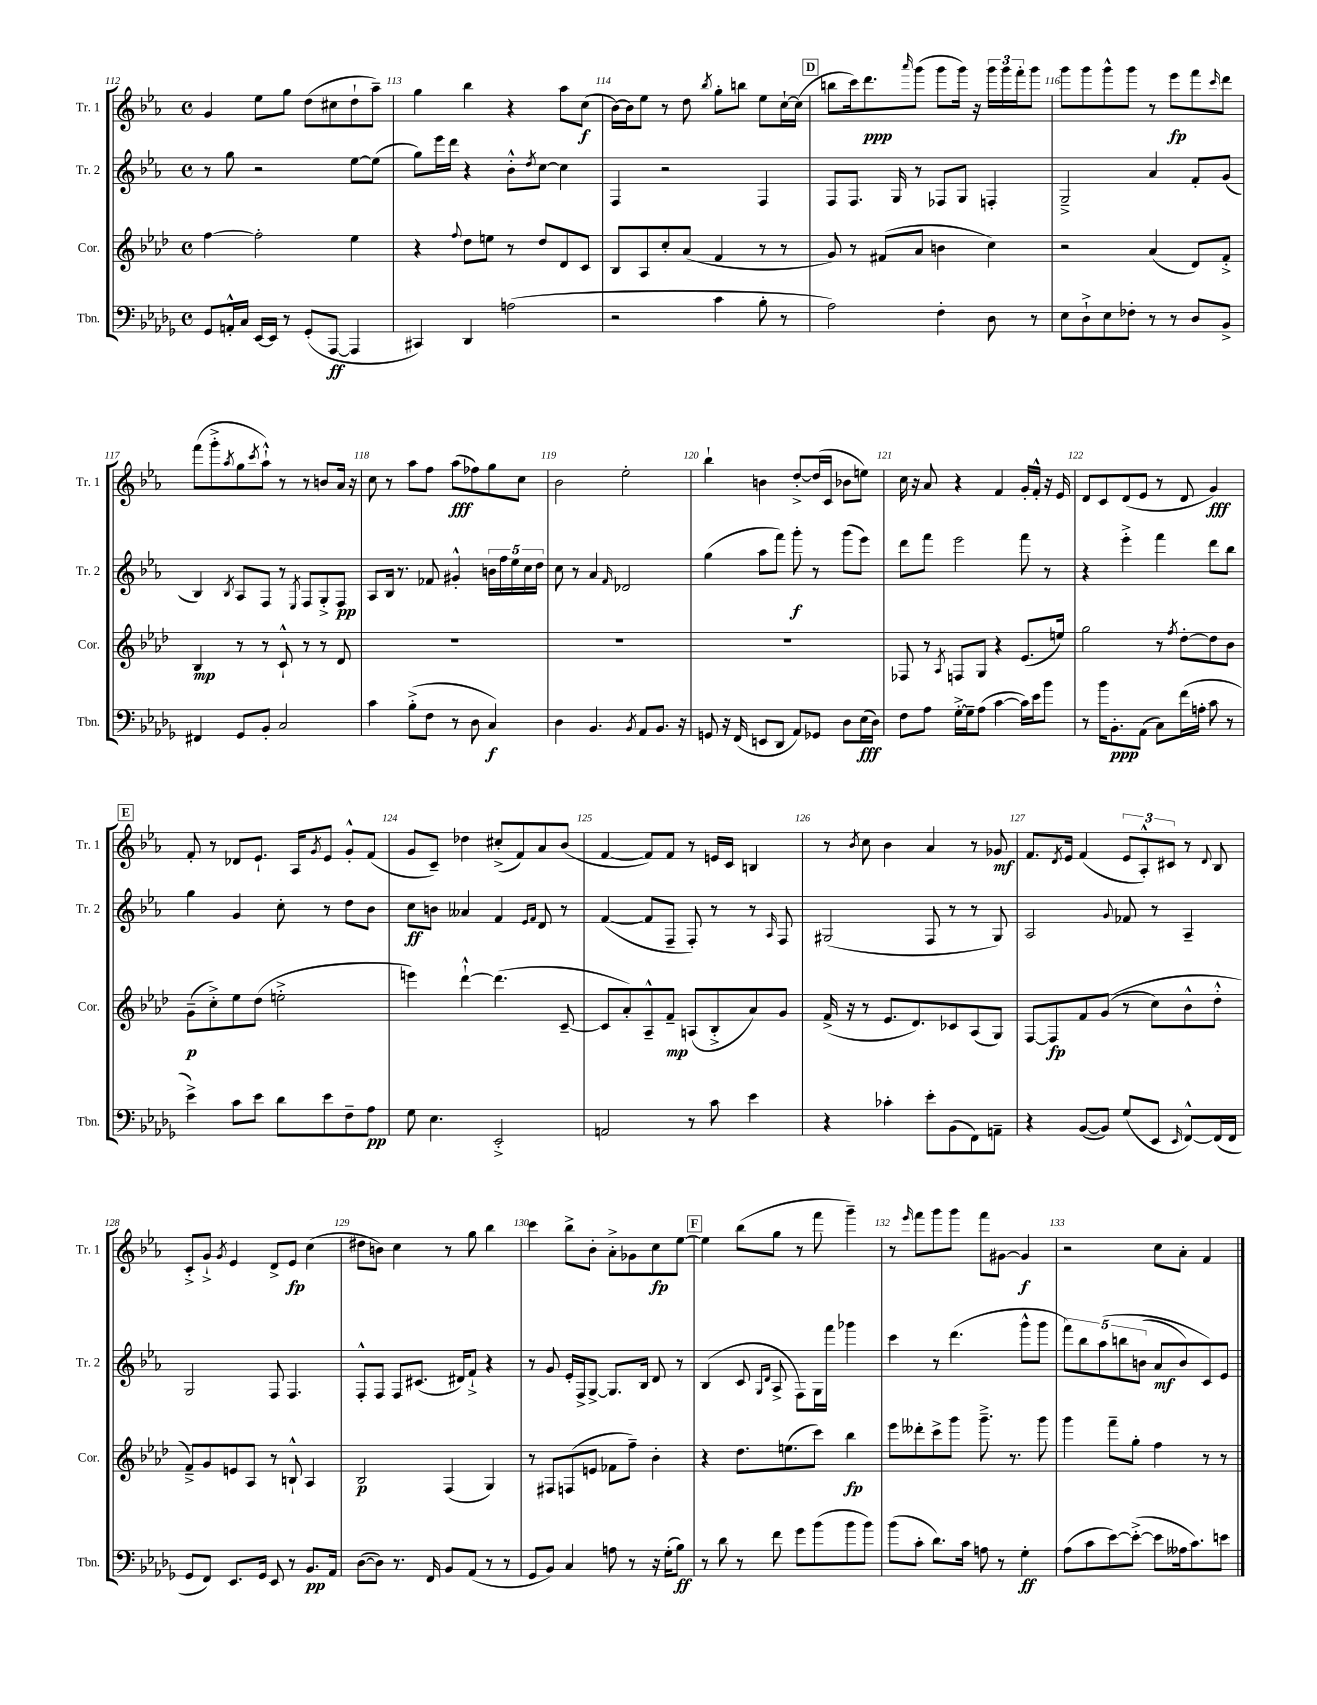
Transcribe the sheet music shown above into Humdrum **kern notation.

**kern	**dynam	**kern	**dynam	**kern	**dynam	**kern	**dynam
*part4	*part4	*part3	*part3	*part2	*part2	*part1	*part1
*staff4	*staff4	*staff3	*staff3	*staff2	*staff2	*staff1	*staff1
*I"Tbn.	*	*I"Cor.	*	*I"Tr. 2	*	*I"Tr. 1	*
*I'Tbn.	*	*I'Cor.	*	*I'Tr. 2	*	*I'Tr. 1	*
*clefF4	*	*clefG2	*	*clefG2	*	*clefG2	*
*k[b-e-a-d-g-]	*	*k[b-e-a-d-]	*	*k[b-e-a-]	*	*k[b-e-a-]	*
*M4/4	*	*M4/4	*	*M4/4	*	*M4/4	*
*met(c)	*	*met(c)	*	*met(c)	*	*met(c)	*
=112	=112	=112	=112	=112	=112	=112	=112
8GG-/L	.	[4ff\	.	8r	.	4g/	.
16AAn'^^/L	.	.	.	8gg\	.	.	.
16C/JJ	.	.	.	.	.	.	.
[16EE-/LL	.	2ff'\]	.	2r	.	8ee-\L	.
16EE-/JJ]	.	.	.	.	.	.	.
8r	.	.	.	.	.	8gg\J	.
(8GG-'/L	.	.	.	.	.	(8dd\L	.
[8AAA-/J	ff	.	.	.	.	8cc#X\	.
4AAA-/]	.	4ee-\	.	[8ee-\L	.	8dd`\	.
.	.	.	.	(8ee-\J]	.	8aa-~\J)	.
=113	=113	=113	=113	=113	=113	=113	=113
4CC#X/)	.	4r	.	8gg\L)	.	4gg\	.
.	.	.	.	16eee-\L	.	.	.
.	.	.	.	16ddd\JJ	.	.	.
.	.	8qqff/	.	.	.	.	.
4DD-/	.	8dd-\L	.	4r	.	4bb-\	.
.	.	8een\J	.	.	.	.	.
(2An\	.	8r	.	8b-'^^\L	.	4r	.
.	.	.	.	8qdd/	.	.	.
.	.	8dd-/L	.	[8cc\J	.	.	.
.	.	8d-/	.	4cc\]	.	8aa-\L	.
.	.	8c/J	.	.	.	(8cc\J	f
=114	=114	=114	=114	=114	=114	=114	=114
2r	.	8B-/L	.	4F/	.	[16b-\LL)	.
.	.	.	.	.	.	16b-\J]	.
.	.	8A-/	.	.	.	8ee-\J	.
.	.	8cc'/	.	2r	.	8r	.
.	.	(8a-/J	.	.	.	8dd\	.
.	.	.	.	.	.	8qbb-/	.
4c\	.	4f/	.	.	.	8gg'\L	.
.	.	.	.	.	.	8bbn\J	.
8B-'\	.	8r	.	4F/	.	8ee-\L	.
8r	.	8r	.	.	.	[16cc`\L	.
.	.	.	.	.	.	(16cc\JJ]	.
!!LO:REH:place=s1:t=D
=115	=115	=115	=115	=115	=115	=115	=115
2A-\)	.	8g/)	.	8F/L	.	8bbn\L	.
.	.	8r	.	8.F/J	.	16ccc\k)	.
.	.	.	.	.	.	8.ddd\	ppp
.	.	(8f#X/L	.	.	.	.	.
.	.	.	.	16G/	.	.	.
.	.	.	.	.	.	16qqaaa-/	.
.	.	8a-/J	.	8r	.	(8ggg\J	.
4F'\	.	4bn\	.	8F-X/L	.	8ggg\L	.
.	.	.	.	8G/J	.	16ggg\Jk)	.
.	.	.	.	.	.	16r	.
8D-\	.	4cc\)	.	4Fn'/	.	24ggg\LL	.
.	.	.	.	.	.	24ggg\	.
.	.	.	.	.	.	24fff'\J	.
8r	.	.	.	.	.	8ggg\J	.
=116	=116	=116	=116	=116	=116	=116	=116
8E-\L	.	2r	.	2G~^/	.	8ggg\L	.
8D-`^\	.	.	.	.	.	8ggg\	.
8E-\	.	.	.	.	.	8ggg^^\	.
8F-X'\J	.	.	.	.	.	8ggg\J	.
8r	.	(4a-/	.	4a-/	.	8r	.
8r	.	.	.	.	.	8eee-\L	fp
8D-/L	.	8d-/L)	.	8f'/L	.	8fff\	.
.	.	.	.	.	.	16qqccc/	.
8BB-^/J	.	8f'^/J	.	(8g/J	.	8ddd\J	.
!!LO:LB:g=z
=117	=117	=117	=117	=117	=117	=117	=117
4FF#X/	.	4B-/	mp	4B-/)	.	(8fff\L	.
.	.	.	.	.	.	8ggg'^\	.
.	.	.	.	8qB-/	.	8qaa-/	.
8GG-/L	.	8r	.	8A-/L	.	8gg\	.
.	.	.	.	.	.	8qccc/	.
8BB-'/J	.	8r	.	8F/J	.	8aa-`^^\J)	.
2C/	.	8c`^^/	.	8r	.	8r	.
.	.	.	.	8qE-/	.	.	.
.	.	8r	.	8F/L	.	8r	.
.	.	8r	.	8G'^/	.	8bn/L	.
.	.	8d-/	.	8F/J	pp	16a-/Jk	.
.	.	.	.	.	.	16r	.
=118	=118	=118	=118	=118	=118	=118	=118
4c\	.	1r	.	8A-/L	.	8cc\	.
.	.	.	.	16B-/Jk	.	8r	.
.	.	.	.	8.r	.	.	.
(8B-'^\L	.	.	.	.	.	8aa-\L	.
8F\J	.	.	.	8f-X/	.	8ff\J	.
8r	.	.	.	4g#X'^^/	.	(8aa-\L	fff
8D-\	.	.	.	.	.	8ff-X\)	.
4C/)	f	.	.	20bn\LL	.	8gg\	.
.	.	.	.	20ff\	.	.	.
.	.	.	.	20ee-\	.	.	.
.	.	.	.	.	.	8cc\J	.
.	.	.	.	20cc\	.	.	.
.	.	.	.	20dd\JJ	.	.	.
=119	=119	=119	=119	=119	=119	=119	=119
4D-\	.	1r	.	8cc\	.	2b-\	.
.	.	.	.	8r	.	.	.
4.BB-/	.	.	.	4a-/	.	.	.
.	.	.	.	16qqf/	.	.	.
.	.	.	.	2d-X/	.	2ee-'\	.
8qBB-/	.	.	.	.	.	.	.
8AA-/L	.	.	.	.	.	.	.
8.BB-/J	.	.	.	.	.	.	.
16r	.	.	.	.	.	.	.
=120	=120	=120	=120	=120	=120	=120	=120
8GGn/	.	1r	.	(4gg\	.	4bb-`\	.
16r	.	.	.	.	.	.	.
(16FF/	.	.	.	.	.	.	.
8EEn/L	.	.	.	8aa-\L	.	4bn\	.
8DD-/J	.	.	.	8fff\J)	.	.	.
8AA-/L)	.	.	.	8ggg'\	f	[8dd'^/L	.
8GG-X/J	.	.	.	8r	.	(16dd/L]	.
.	.	.	.	.	.	16c/JJ	.
8D-\L	.	.	.	(8ggg\L	.	8b-X\L	.
(16E-\L	fff	.	.	8eee-\J)	.	8een\J)	.
16D-\JJ)	.	.	.	.	.	.	.
=121	=121	=121	=121	=121	=121	=121	=121
8F\L	.	8F-X/	.	8ddd\L	.	16cc\	.
.	.	.	.	.	.	16r	.
8A-\J	.	8r	.	8fff\J	.	8a-/	.
.	.	8qA-/	.	.	.	.	.
[16G-'^\LL	.	8Fn/L	.	2eee-\	.	4r	.
16G-~\J]	.	.	.	.	.	.	.
(8A-\J	.	8G/J	.	.	.	.	.
[4c\	.	4r	.	.	.	4f/	.
16c\LL])	.	(8.e-/L	.	8fff\	.	16g'/LL	.
16e-\J	.	.	.	.	.	16f'^^/JJ	.
8b-\J	.	.	.	8r	.	16r	.
.	.	16een/Jk)	.	.	.	16e-/	.
=122	=122	=122	=122	=122	=122	=122	=122
8r	.	2gg\	.	4r	.	8d/L	.
16b-\KL	.	.	.	.	.	8c/	.
8.BB-'\	ppp	.	.	.	.	.	.
.	.	.	.	4eee-'^\	.	(8d/	.
(8AA-\J	.	.	.	.	.	8e-/J	.
8C\L)	.	8r	.	4fff\	.	8r	.
.	.	8qff/	.	.	.	.	.
(16f\L	.	[8dd-'\L	.	.	.	8d/	.
16An'\JJ	.	.	.	.	.	.	.
8c\	.	8dd-\]	.	8ddd\L	.	4g/)	fff
8r	.	8b-\J	.	8bb-\J	.	.	.
!!LO:LB:g=z
!!LO:REH:place=s1:t=E
=123	=123	=123	=123	=123	=123	=123	=123
4e-^\)	.	(8g~\L	p	4gg\	.	8f'/	.
.	.	8cc'^\)	.	.	.	8r	.
8c\L	.	8ee-\	.	4g/	.	8d-X/L	.
8e-\J	.	(8dd-\J	.	.	.	8.e-`/J	.
8d-\L	.	2een'^\	.	8cc'\	.	.	.
.	.	.	.	.	.	16A-/KL	.
.	.	.	.	.	.	8qg/	.
8e-\	.	.	.	8r	.	8e-/J	.
8F~\	.	.	.	8dd\L	.	8g'^^/L	.
8A-\J	pp	.	.	8b-\J	.	(8f/J	.
=124	=124	=124	=124	=124	=124	=124	=124
8G-\	.	4eeen\)	.	8cc\L	ff	8g/L	.
4.E-\	.	.	.	8bn\J	.	8c~/J)	.
.	.	[4ddd-`^^\	.	4a--X/	.	4dd-X\	.
2EE-'^/	.	(4.ddd-\]	.	4f/	.	(8cc#X'^/L	.
.	.	.	.	.	.	8f/)	.
.	.	.	.	16qqe-/LL	.	.	.
.	.	.	.	16qqf/JJ	.	.	.
.	.	.	.	8d/	.	8a-/	.
.	.	[8c~/	.	8r	.	(8b-/J	.
=125	=125	=125	=125	=125	=125	=125	=125
2AAn/	.	8c/L]	.	([4f/	.	[4f/	.
.	.	8a-'/)	.	.	.	.	.
.	.	8A-~^^/	.	8f/L]	.	8f/L])	.
.	.	8f~/J	mp	8F~/J	.	8f/J	.
8r	.	(8An/L	.	8F'/)	.	8r	.
8c\	.	8B-'^/	.	8r	.	16en/LL	.
.	.	.	.	.	.	16c/JJ	.
4e-\	.	8a-/)	.	8r	.	4Bn/	.
.	.	.	.	16qqA-/	.	.	.
.	.	8g/J	.	8F/	.	.	.
=126	=126	=126	=126	=126	=126	=126	=126
4r	.	(16f^/	.	(2G#X/	.	8r	.
.	.	16r	.	.	.	.	.
.	.	.	.	.	.	8qb-/	.
.	.	8r	.	.	.	8cc\	.
4c-X'\	.	8.e-/L	.	.	.	4b-\	.
.	.	8.d-/)	.	.	.	.	.
8e-'\L	.	.	.	8F/	.	4a-/	.
(8BB-\	.	8c-X/	.	8r	.	.	.
8FF\)	.	(8A-/	.	8r	.	8r	.
8AAn~\J	.	8G/J)	.	8G#/)	.	8g-X/	mf
=127	=127	=127	=127	=127	=127	=127	=127
4r	.	[8F/L	.	2A-/	.	8.f/L	.
.	.	8F/]	fp	.	.	.	.
.	.	.	.	.	.	8qd/	.
.	.	.	.	.	.	16e-/Jk	.
([8BB-/L	.	8f/	.	.	.	(4f/	.
8BB-/J])	.	((8g/J	.	.	.	.	.
.	.	.	.	8qqg/	.	.	.
(8G-/L	.	8r	.	8f-X/	.	12e-/L	.
.	.	.	.	.	.	12A-'^^/)	.
8EE-/J	.	8cc\L)	.	8r	.	.	.
.	.	.	.	.	.	12c#X/J	.
16qqEE-/	.	.	.	.	.	.	.
[8FF^^/L)	.	8b-^^\	.	4A-~/	.	8r	.
.	.	.	.	.	.	8qqd/	.
(16FF/L]	.	8dd-'^^\J	.	.	.	8B-/	.
16FF/JJ	.	.	.	.	.	.	.
!!LO:LB:g=z
=128	=128	=128	=128	=128	=128	=128	=128
8GG-/L	.	8f~^/L)	.	2G/	.	8c'^/L	.
8FF/J)	.	8g/	.	.	.	8g`^/J	.
.	.	.	.	.	.	8qg/	.
8.EE-/L	.	8en/	.	.	.	4e-/	.
.	.	8A-/J	.	.	.	.	.
16GG-/Jk	.	.	.	.	.	.	.
8EE-/	.	8r	.	8F/	.	8d^/L	.
8r	.	8Bn`^^/	.	4.F/	.	8e-/J	fp
8.BB-/L	pp	4A-/	.	.	.	(4cc\	.
16AA-/Jk	.	.	.	.	.	.	.
=129	=129	=129	=129	=129	=129	=129	=129
([8D-\L	.	2B-/	p	8F'^^/L	.	8dd#X\L	.
8D-\J])	.	.	.	8F/J	.	8bn\J)	.
8.r	.	.	.	8F/L	.	4cc\	.
.	.	.	.	(8.c#X/J	.	.	.
16FF/	.	.	.	.	.	.	.
8BB-/L	.	(4F/	.	.	.	8r	.
.	.	.	.	16d#X/KL)	.	.	.
(8AA-/J	.	.	.	8f`^/J	.	8gg\	.
8r	.	4G/)	.	4r	.	4bb-\	.
8r	.	.	.	.	.	.	.
=130	=130	=130	=130	=130	=130	=130	=130
8GG-/L	.	8r	.	8r	.	4ccc\	.
8BB-/J)	.	8F#X/L	.	8g/	.	.	.
4C/	.	(8Fn/	.	16e-'/LL	.	8bb-^\L	.
.	.	.	.	16F^/J	.	.	.
.	.	8en/J	.	[8G^/J	.	8b-'\J	.
8An\	.	8f-X\L	.	8.G/L]	.	8a-'^\L	.
8r	.	8ff~\J)	.	.	.	8g-X\	.
.	.	.	.	16B-/Jk	.	.	.
16r	.	4b-'\	.	8d/	.	8cc\	fp
(16G-'\KL	.	.	.	.	.	.	.
8B-\J)	ff	.	.	8r	.	[8ee-\J	.
!!LO:REH:place=s1:t=F
=131	=131	=131	=131	=131	=131	=131	=131
8r	.	4r	.	(4B-/	.	4ee-\]	.
8d-\	.	.	.	.	.	.	.
8r	.	8.dd-\L	.	8c/	.	(8bb-\L	.
.	.	.	.	16qqG/LL	.	.	.
.	.	.	.	16qqd/JJ	.	.	.
8f\	.	.	.	8A-^/	.	8gg\J	.
.	.	(8.een\	.	.	.	.	.
8g-\L	.	.	.	8F\L)	.	8r	.
(8b-\	.	8ccc\J)	.	16G\L	.	8fff\	.
.	.	.	.	16fff\JJ	.	.	.
8b-\	.	4bb-\	fp	4ggg-X\	.	4ggg~\)	.
8b-\J)	.	.	.	.	.	.	.
=132	=132	=132	=132	=132	=132	=132	=132
(8b-\L	.	8eee-\L	.	4ccc\	.	8r	.
.	.	.	.	.	.	16qqeee-/	.
8c'\J	.	8ddd--X'\	.	.	.	8fff\L	.
8.d-\L)	.	8ccc^\	.	8r	.	8ggg\	.
.	.	8ggg\J	.	(4.ddd\	.	8ggg\J	.
16c\Jk	.	.	.	.	.	.	.
8An\	.	8.ggg~^\	.	.	.	8fff\L	.
8r	.	.	.	.	.	[8g#X\J	.
.	.	8.r	.	.	.	.	.
4G-'\	ff	.	.	8ggg^^\L	.	4g#/]	f
.	.	8ggg\	.	8ggg\J	.	.	.
=133	=133	=133	=133	=133	=133	=133	=133
(8A-\L	.	4ggg\	.	10fff\L)	.	2r	.
.	.	.	.	10bb-\	.	.	.
8c\	.	.	.	.	.	.	.
.	.	.	.	(10aa-\	.	.	.
[8e-\)	.	8fff~\L	.	.	.	.	.
.	.	.	.	10bbn\	.	.	.
(8e-'^\J_	.	8gg'\J	.	.	.	.	.
.	.	.	.	(10bn\J	.	.	.
8e-\L]	.	4ff\	.	8a-/L	mf	8cc\L	.
16A--X\k	.	.	.	8b/)	.	8a-'\J	.
8.c\)	.	.	.	.	.	.	.
.	.	8r	.	8c/)	.	4f/	.
8en\J	.	8r	.	8e-/J	.	.	.
==	==	==	==	==	==	==	==
*-	*-	*-	*-	*-	*-	*-	*-
